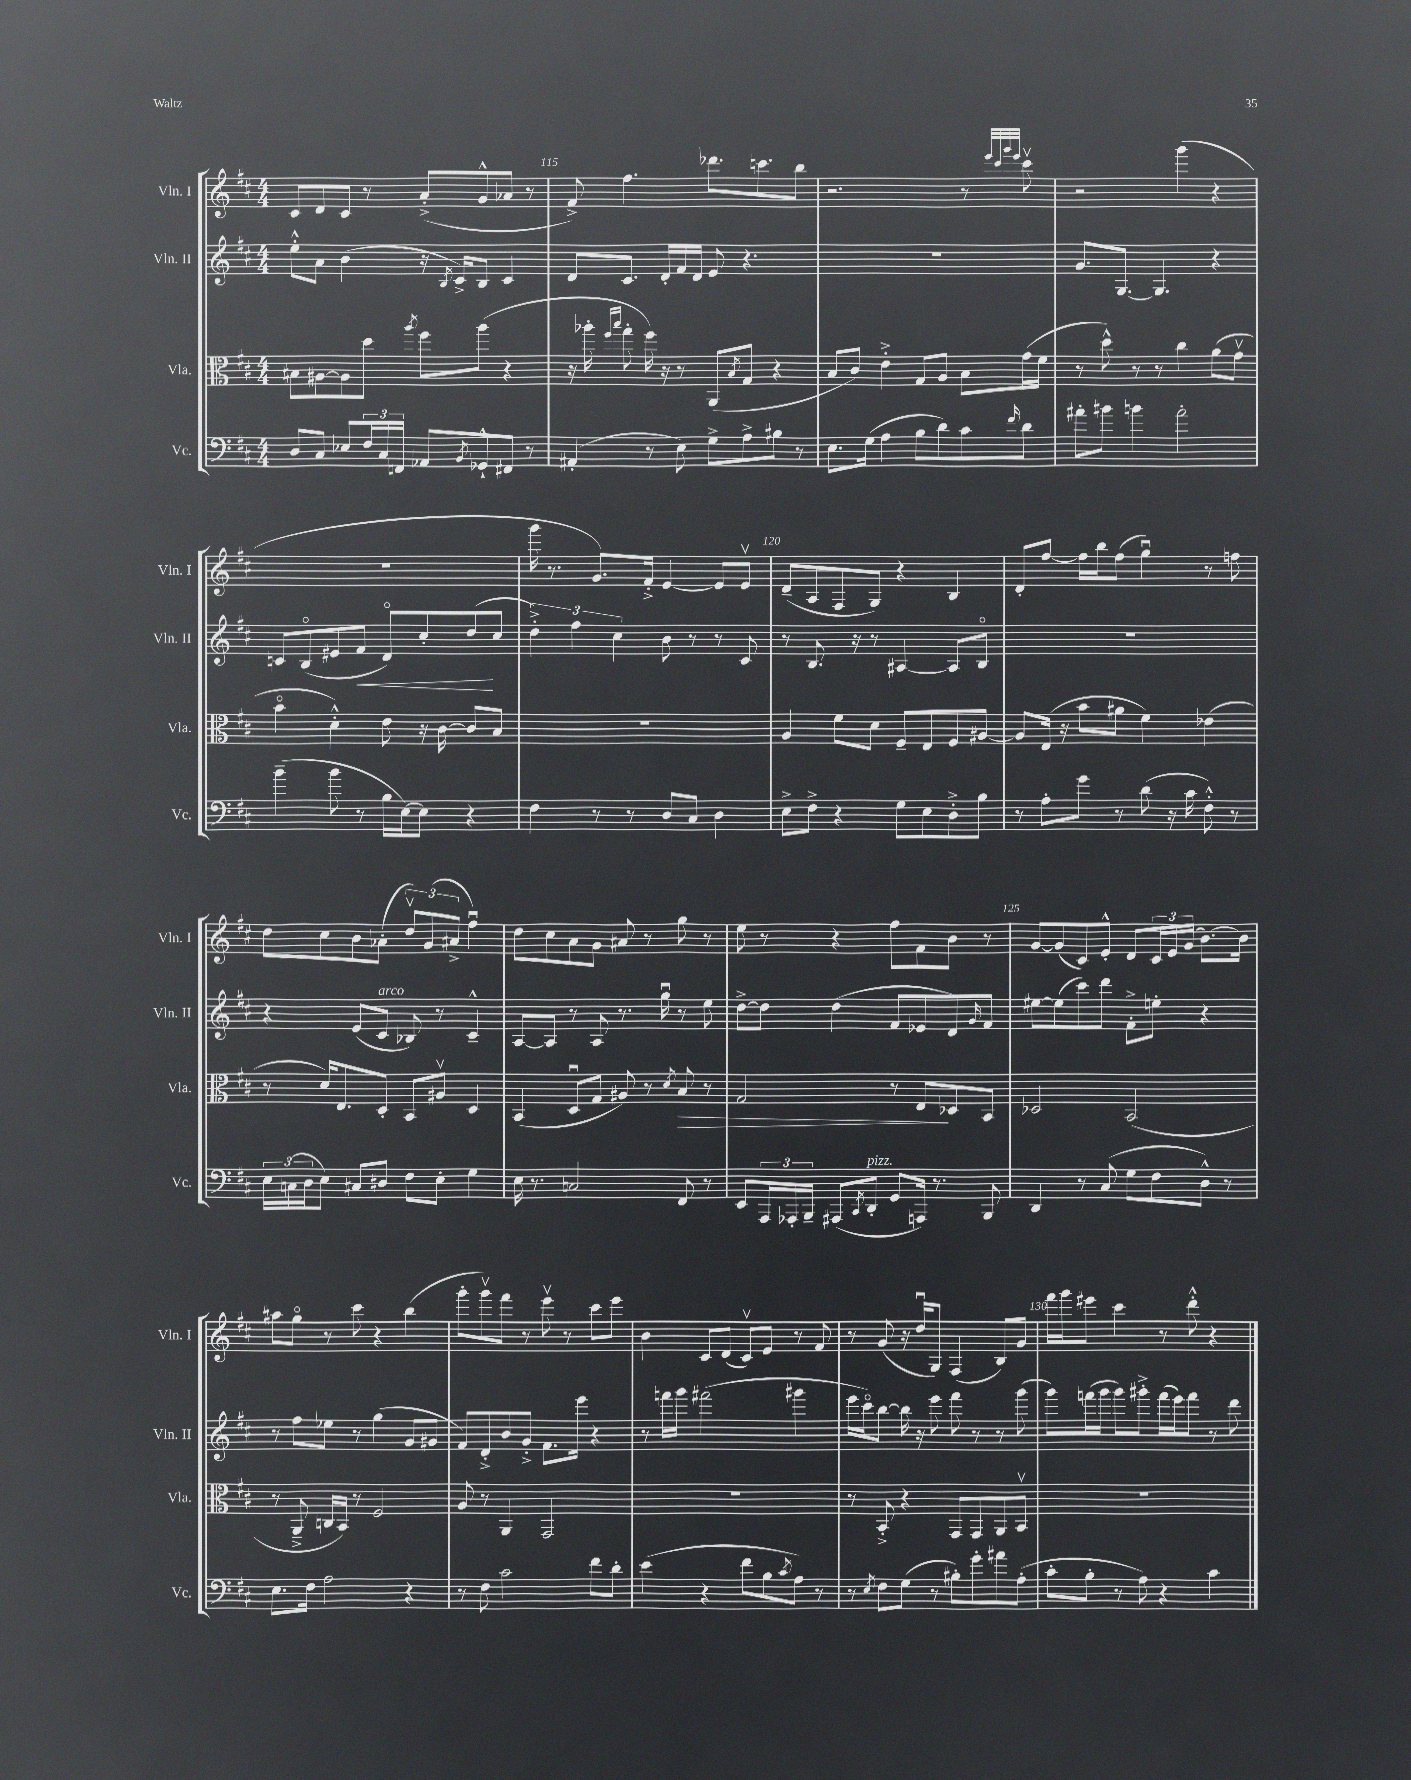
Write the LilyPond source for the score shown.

<<
\new StaffGroup <<
\new Staff = "s0" \with { instrumentName = "Vln. I" shortInstrumentName = "Vln. I" } {
    \clef treble \key d \major \numericTimeSignature \time 4/4
    cis'8 d'8 cis'8 r8 a'8-.->( g'8-^ aes'8 r8 |
    fis'8->) fis''4. des'''8. c'''8. b''8 |
    r2. r8 \grace { e'''32 cis'''32 g'''32 e'''32 } cis'''8\upbow |
    r2 g'''4( r4 |
    R1 |
    g'''16 r8. g'8.) fis'16-.-> e'4~ e'8 e'8\upbow |
    d'8--( a8 fis8 g8) r4 b4 |
    d'8-. fis''8~ fis''16 b''16 fis''8( g''4\downbow) r8 f''8 |
    d''8 cis''8 b'8 aes'8-.( \tuplet 3/2 { d''8\upbow) g'8( ais'8-> } fis''4\downbow) |
    d''8 cis''8 a'8 g'8 ais'8 r8 g''8 r8 |
    e''8 r8 r4 fis''8 fis'8 b'8 r8 |
    g'8~ g'8( cis'8) e'8-.-^ d'8 \tuplet 3/2 { cis'16 e'16 g'16( } b'8.~) b'16 |
    ais''8 g''8\flageolet r8 cis'''8 r4 b''4( |
    g'''8-. g'''8\upbow) fis'''8 r8 e'''8\upbow r8 cis'''8 e'''8 |
    b'4 cis'8 d'8( cis'8\upbow) e'8 r8 fis'8 |
    r8 g'8( r16 d''16\downbow g8) fis4( b8) g'8 |
    fis'''16 g'''16 eis'''8 cis'''4 r8 d'''8-.-^ r4 \bar "|." |
}
\new Staff = "s1" \with { instrumentName = "Vln. II" shortInstrumentName = "Vln. II" } {
    \clef treble \key d \major \numericTimeSignature \time 4/4
    e''8-.-^ a'8 b'4( r16 \acciaccatura { b8 } cis'16->) b8 cis'4 |
    d'8 cis'8. d'16-. fis'16 d'16 e'8 r4. |
    R1 |
    g'8. g8.~ g4. r4 |
    c'8 b8\flageolet( eis'8 fis'8\< d'8\flageolet) cis''8-. d''8\!( cis''8 |
    \tuplet 3/2 { d''4-.->) fis''4 cis''4 } b'8 r8 r8 cis'8 |
    r8 b8. r16 r8 ais4~ ais8 b8\flageolet |
    R1 |
    r4 e'8( cis'8^\markup { \italic "arco" } bes8) r8 cis'4---^ |
    a8~ a8 r8 a8 r8. g''16\downbow r8 e''8 |
    d''8~-> d''8 d''4( fis'8 ees'8 d'8) \grace { g'16 } fis'8 |
    eis''8~ eis''8( cis'''8) d'''8 fis'8-.-> e''8-. r4 |
    r8 fis''8 ees''8 r8 g''4( g'8 gis'8 |
    fis'8) d'8-.-> b'8 g'8-.-> fis'8. e'''16 r4 |
    r8 f'''16 g'''16 fis'''2( gis'''4 |
    e'''16 cis'''16\flageolet) b''8~ b''16 r16 e'''8 fis'''8 r8 r8 g'''8( |
    g'''8) f'''16( g'''16 g'''8) gis'''8-.-> f'''16( e'''16) f'''8 r8 d'''8 \bar "|." |
}
\new Staff = "s2" \with { instrumentName = "Vla." shortInstrumentName = "Vla." } {
    \clef alto \key d \major \numericTimeSignature \time 4/4
    bis8 ais8~ ais8 d''8 \acciaccatura { a''8 } fis''8 a''8( r4 |
    r16 aes''16-. \grace { fis''16 b''16 } g''8-. fis''16) r16 r8 a,8( \acciaccatura { b8 } g8 r4 |
    b8 cis'8) e'4-.-> g8 a8 b8 g'16( fis'16 |
    r8 d''8-^) r8 r8 cis''4 a'8( g'8\upbow |
    b'4\flageolet d'4-.-^) e'8 r16 cis'16~ cis'8 b8 |
    R1 |
    a4 fis'8 d'8 fis8-- e8 fis8 ais8~ |
    ais8 e16( r16 b'8 ais'8 fis'4) ees'4( |
    r8 d'16) e8. d8-. b,8 ais8\upbow d4 |
    b,4( d8\downbow g8 ais8) r8 \acciaccatura { d'8 } b8\> r8 |
    g2 r8 e8\! des8 b,8 |
    des2 b,2( |
    r8 a,8---> c16 b,16) r8 fis2 |
    a8 r8 a,4 g,2 |
    R1 |
    r8 b,8-.-> r4 g,8 g,8 a,8 b,8\upbow |
    R1 \bar "|." |
}
\new Staff = "s3" \with { instrumentName = "Vc." shortInstrumentName = "Vc." } {
    \clef bass \key d \major \numericTimeSignature \time 4/4
    d8 cis8 ees8 \tuplet 3/2 { fis16 cis16 f,16 } aes,8 \acciaccatura { b,8 } ges,8-!-^ fis,8 r8 |
    ais,4-.( r8 e8) g8-> a8-> bis8 r8 |
    e8. g16( a4 b8 d'8) cis'8 \grace { fis'16 } d'8 |
    ais'8-. bis'8 b'4 ais'2-. |
    b'4--( b'8 r8 b16 e16~) e8 r4 |
    fis4 r8 r8 d8 cis8 d4 |
    e8-> fis8-> r4 g8 e8 d8-.-> b8 |
    r8 a8-. g'8 r8 d'8( r16 cis'16 fis8-.-^) r8 |
    \tuplet 3/2 { e16 c16( d16 } e8) cis8 dis8 fis8 e8-. g4 |
    e16 r8. c2 fis,8 r8 |
    e,8 \tuplet 3/2 { a,,16 aes,,16-. b,,16-- } ais,,8( \acciaccatura { cis,8 } d,8-.^\markup { \italic "pizz." } g,8 a,,16) r8. b,,8 |
    d,4 r8 cis8( g8 fis8 d8-^) r8 |
    e8. fis16 a2 r4 |
    r8 fis8 cis'2 fis'8 d'8-. |
    e'4( r4 fis'8 b8 \acciaccatura { cis'8 } a8) r8 |
    r8 \acciaccatura { e8 } fis8 g8( r8 bis8-.) g'8-. ais'8 a8-.( |
    cis'8-. b8-. r8 a8) r4 cis'4 \bar "|." |
}
>>
>>
\layout { \context { \Score currentBarNumber = #114 \override BarNumber.break-visibility = ##(#f #t #t) barNumberVisibility = #(every-nth-bar-number-visible 5) } }
